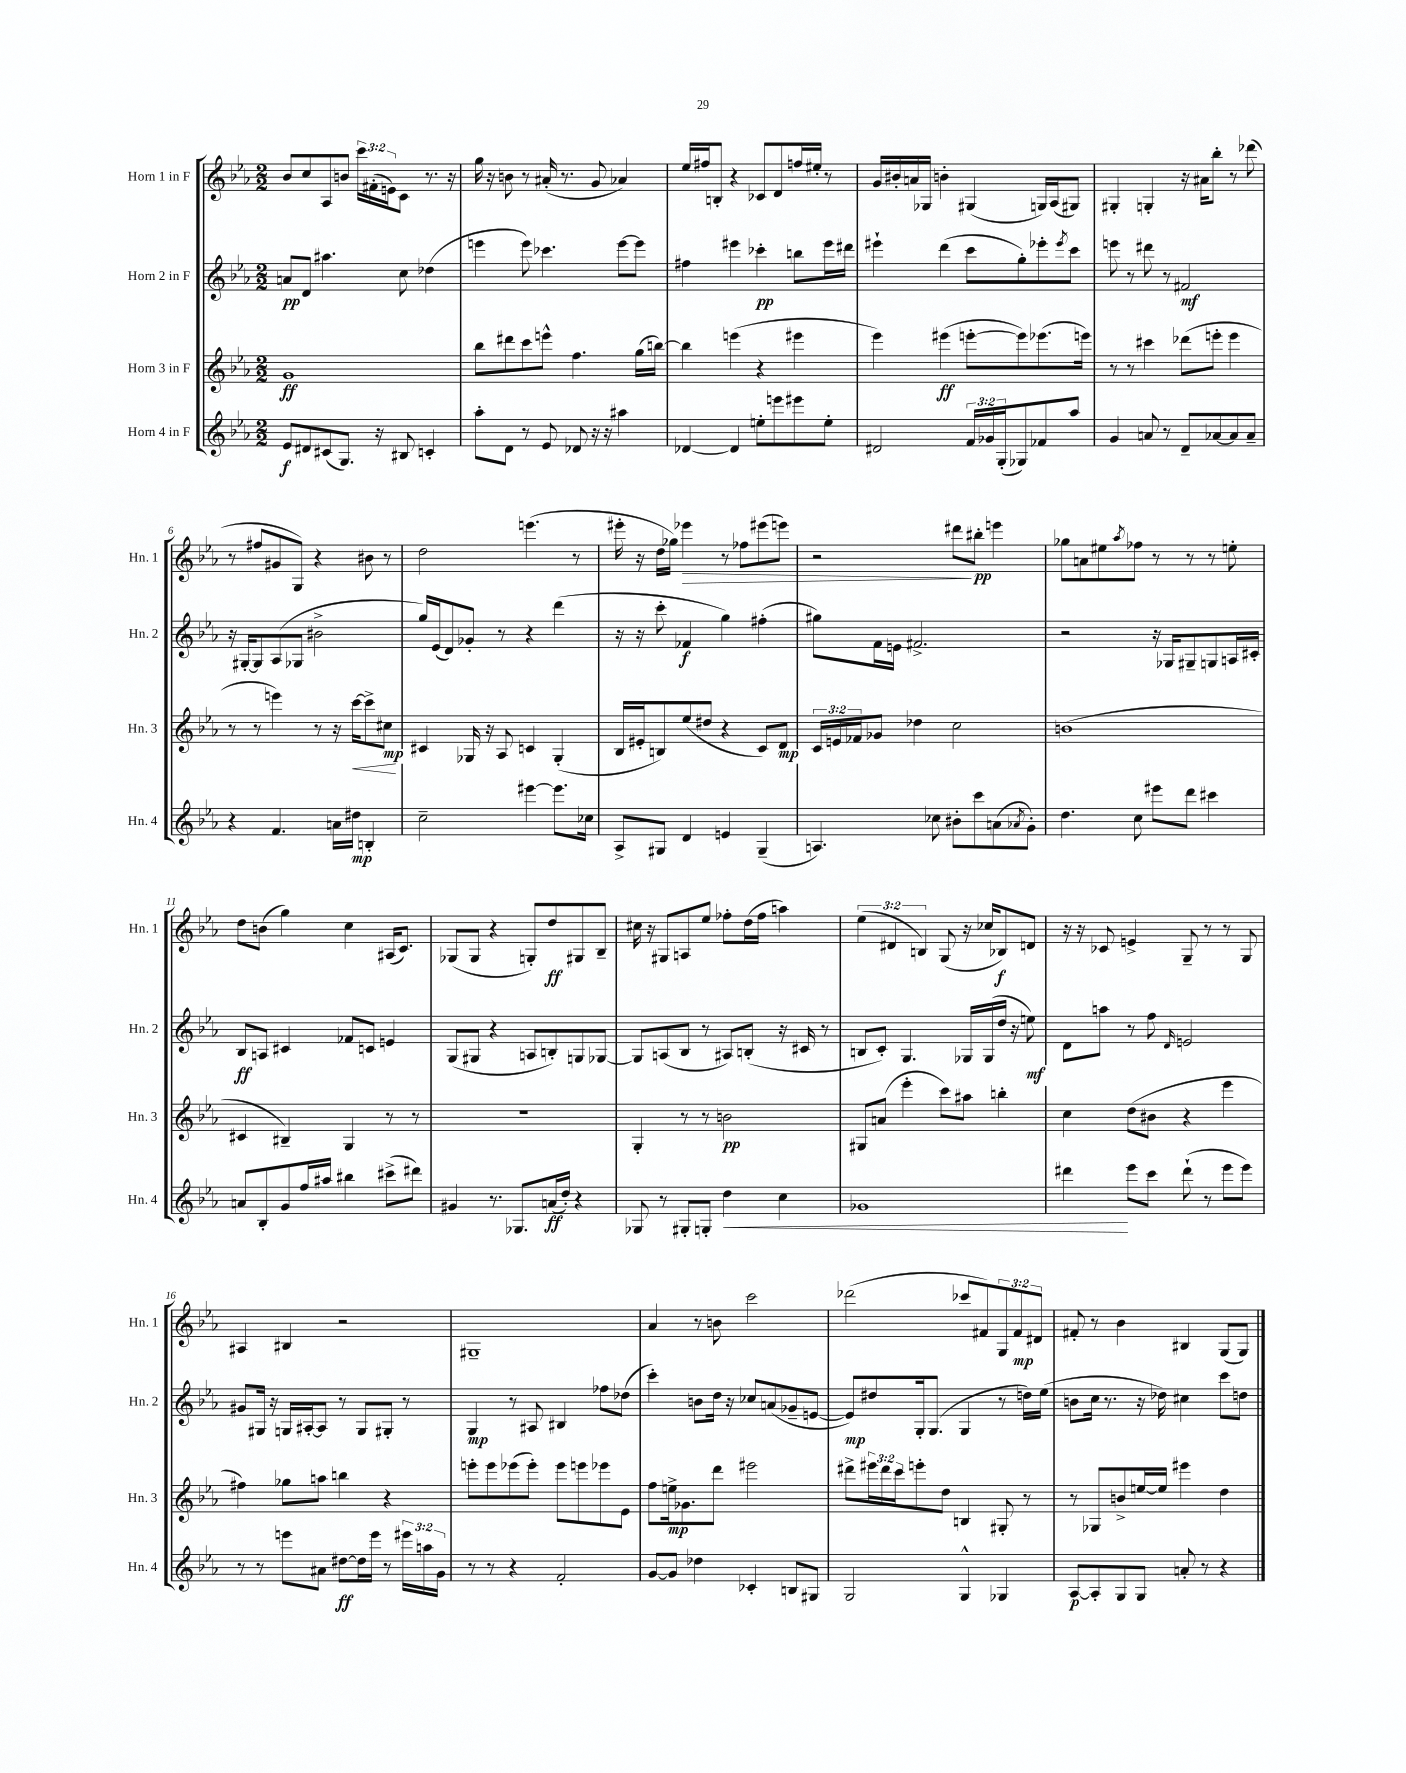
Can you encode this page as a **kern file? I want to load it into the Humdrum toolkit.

**kern	**dynam	**kern	**dynam	**kern	**dynam	**kern	**dynam
*part4	*part4	*part3	*part3	*part2	*part2	*part1	*part1
*staff4	*staff4	*staff3	*staff3	*staff2	*staff2	*staff1	*staff1
*I"Horn 4 in F	*	*I"Horn 3 in F	*	*I"Horn 2 in F	*	*I"Horn 1 in F	*
*I'Hn. 4	*	*I'Hn. 3	*	*I'Hn. 2	*	*I'Hn. 1	*
*clefG2	*	*clefG2	*	*clefG2	*	*clefG2	*
*k[b-e-a-]	*	*k[b-e-a-]	*	*k[b-e-a-]	*	*k[b-e-a-]	*
*M2/2	*	*M2/2	*	*M2/2	*	*M2/2	*
=1	=1	=1	=1	=1	=1	=1	=1
8e-/L	f	1g	ff	8an/L	pp	8b-/L	.
8d#X/	.	.	.	8d/J	.	8cc/	.
(8c#X/	.	.	.	4.aa#X\	.	8A-/	.
8.G/J)	.	.	.	.	.	8bn/J	.
.	.	.	.	.	.	24ccc\LL	.
.	.	.	.	.	.	(24f#X'\	.
16r	.	.	.	.	.	.	.
.	.	.	.	.	.	24en\J)	.
8B#X/	.	.	.	8cc\	.	8c\J	.
4cn'/	.	.	.	(4dd-X\	.	8.r	.
.	.	.	.	.	.	16r	.
=2	=2	=2	=2	=2	=2	=2	=2
8aa-'\L	.	8bb-\L	.	4eeen\	.	16gg\	.
.	.	.	.	.	.	16r	.
8d\J	.	8ddd#X\	.	.	.	8bn\	.
8r	.	8ccc\	.	8eee\)	.	8r	.
8e-/	.	8eeen^^\J	.	4.ccc-X\	.	(16a#X'/	.
.	.	.	.	.	.	8.r	.
8d-X/	.	4.ff\	.	.	.	.	.
16r	.	.	.	.	.	8g/	.
16r	.	.	.	.	.	.	.
4aa#X\	.	.	.	[8eee\L	.	4a-X/)	.
.	.	(16gg\LL	.	8eee\J]	.	.	.
.	.	[16bbn\JJ)	.	.	.	.	.
=3	=3	=3	=3	=3	=3	=3	=3
[4d-X/	.	4bb\]	.	4ff#X\	.	16ee-/LL	.
.	.	.	.	.	.	16ff#X/J	.
.	.	.	.	.	.	8Bn'/J	.
4d-/]	.	(4eeen\	.	4eee#X\	.	4r	.
8een'\L	.	4r	.	4ccc-X'\	pp	8c-X/L	.
8eeen\	.	.	.	.	.	8d/	.
8eee#X\	.	4eee#X\	.	8bbn\L	.	16ffn/L	.
.	.	.	.	.	.	16ee#X'/JJ	.
8ee'\J	.	.	.	16eee#\L	.	8r	.
.	.	.	.	16ddd#X\JJ	.	.	.
=4	=4	=4	=4	=4	=4	=4	=4
2d#X/	.	4eee-\)	.	4eee#X`\	.	16g/LL	.
.	.	.	.	.	.	16b#X'/	.
.	.	.	.	.	.	16an/	.
.	.	.	.	.	.	16G-X/JJ	.
.	.	(4eee#X\	ff	(4ddd\	.	4bn'\	.
24f/LL	.	[8eeen'\L	.	8ccc\L	.	(4G#X/	.
24g-X/	.	.	.	.	.	.	.
(24G'/J	.	.	.	.	.	.	.
8G-X/)	.	8eee\])	.	8gg'\)	.	.	.
8f-X/	.	(8.eee-X\	.	8eee-X'\	.	16Gn/LL)	.
.	.	.	.	.	.	(16A-/J	.
.	.	.	.	8qeee-/	.	.	.
8aa-/J	.	.	.	8ccc\J	.	8G#X/J)	.
.	.	16eeen\Jk)	.	.	.	.	.
=5	=5	=5	=5	=5	=5	=5	=5
4g/	.	8r	.	8eeen\	.	4G#X'/	.
.	.	8r	.	8r	.	.	.
8an/	.	4ccc#X\	.	8ddd#X\	.	4Gn'/	.
8r	.	.	.	8r	.	.	.
8d~/L	.	(8ddd-X\L	.	2f#X/	mf	16r	.
.	.	.	.	.	.	16a#X\KL	.
[8a-X/	.	8eeen'\J	.	.	.	8bb-'\J	.
8a-/]	.	4eee\	.	.	.	8r	.
8a-~/J	.	.	.	.	.	(8ddd-X\	.
!!LO:LB:g=z
=6	=6	=6	=6	=6	=6	=6	=6
4r	.	8r	.	16r	.	8r	.
.	.	.	.	[16G#X'/KL	.	.	.
.	.	8r	.	8G#/]	.	8ff#X/L	.
4.f/	.	4eeen\)	.	(8A-/	.	8g#X/	.
.	.	.	.	8G-X/J	.	8G/J)	.
.	.	8r	.	2b#X^\	.	4r	.
16an\LL	.	16r	.	.	.	.	.
!	!	!	!LO:HP:b	!	!	!	!
16dd#X\JJ	mp	[16ccc\KL	<	.	.	.	.
4Bn'/	.	8ccc^\]	.	.	.	8b#X\	.
.	.	8cc#X\J	mp	.	.	8r	.
.	.	.	[	.	.	.	.
=7	=7	=7	=7	=7	=7	=7	=7
2cc~\	.	4c#X/	.	16gg/LL)	.	2dd\	.
.	.	.	.	(16e-/J	.	.	.
.	.	.	.	8d/)	.	.	.
.	.	16G-X/	.	8g-X'/J	.	.	.
.	.	16r	.	.	.	.	.
.	.	8A-/	.	8r	.	.	.
[4eee#X\	.	4cn/	.	4r	.	(4.eeen\	.
8.eee#\L]	.	(4G-'/	.	(4ddd\	.	.	.
.	.	.	.	.	.	8r	.
16cc-X\Jk	.	.	.	.	.	.	.
=8	=8	=8	=8	=8	=8	=8	=8
8A-^/L	.	16B-/LL	.	16r	.	16eee#X'\	.
.	.	16e#X'/J	.	16r	.	16r	.
8G#X/J	.	8Bn/)	.	8ccc'\	.	16dd\LL	.
.	.	.	.	.	.	16gg-X\JJ)	.
!	!	!	!	!	!	!	!LO:HP:b
4d/	.	(8ee-/	.	4f-X/	f	4eee-X\	>
.	.	8dd#X/J	.	.	.	.	.
4en/	.	4r	.	4gg\)	.	8r	.
.	.	.	.	.	.	8ff-X\L	.
(4G#~/	.	8c/L)	.	(4ff#X'\	.	(8eee#X\	.
.	.	8d/J	mp	.	.	8eeen\J)	.
=9	=9	=9	=9	=9	=9	=9	=9
4.An/)	.	24c/LL	.	8gg#X\L)	.	2r	.
.	.	24en/	.	.	.	.	.
.	.	24f-X/J	.	.	.	.	.
.	.	8g-X/J	.	16f\L	.	.	.
.	.	.	.	16en\JJ	.	.	.
.	.	4dd-X\	.	2.f#X^/	.	.	.
8cc-X\	.	.	.	.	.	.	.
8b#X'\L	.	2cc\	.	.	.	8ddd#X\L	.
8ccc\	.	.	.	.	.	8bb#X'\J	] pp
(8an\	.	.	.	.	.	4eeen\	.
8qa-X/	.	.	.	.	.	.	.
8g'\J)	.	.	.	.	.	.	.
=10	=10	=10	=10	=10	=10	=10	=10
4.dd\	.	(1bn	.	2r	.	8gg-X\L	.
.	.	.	.	.	.	8an\	.
.	.	.	.	.	.	8ee#X\	.
.	.	.	.	.	.	8qaa-/	.
8cc\	.	.	.	.	.	8ff-X\J	.
8eee#X\L	.	.	.	16r	.	8r	.
.	.	.	.	16G-X/KL	.	.	.
8ddd\J	.	.	.	8G#X~/	.	8r	.
4ccc#X\	.	.	.	8Gn/	.	8r	.
.	.	.	.	16An/L	.	8een'\	.
.	.	.	.	16c#X'/JJ	.	.	.
!!LO:LB:g=z
=11	=11	=11	=11	=11	=11	=11	=11
8an/L	.	4c#X/	.	8B-/L	ff	8dd\L	.
8B-'/	.	.	.	8An/J	.	(8bn\J	.
8g/	.	4B#X~/)	.	4c#X/	.	4gg\)	.
16ff/L	.	.	.	.	.	.	.
16aa#X/JJ	.	.	.	.	.	.	.
4bb#X\	.	4G/	.	8f-X/L	.	4cc\	.
.	.	.	.	8cn/J	.	.	.
(8ccc#X^\L	.	8r	.	4en/	.	(16A#X/KL	.
.	.	.	.	.	.	8.c/J)	.
8ddd#X\J)	.	8r	.	.	.	.	.
=12	=12	=12	=12	=12	=12	=12	=12
4g#X/	.	1r	.	(8G/L	.	(8G-X/L	.
.	.	.	.	8G#X/J	.	8G-/J	.
8.r	.	.	.	4r	.	4r	.
8.G-X/L	.	.	.	.	.	.	.
.	.	.	.	8An/L	.	8Gn'/L)	.
(16an/L	ff	.	.	8Bn'/)	.	8dd/	ff
16dd'/JJ)	.	.	.	.	.	.	.
4r	.	.	.	8Gn/	.	8G#X/	.
.	.	.	.	[8G-X/J	.	8B-~/J	.
=13	=13	=13	=13	=13	=13	=13	=13
8G-X/	.	4G'/	.	8G-/L]	.	16cc#X\	.
.	.	.	.	.	.	16r	.
8r	.	.	.	(8An/	.	8G#X/L	.
8G#X'/L	.	8r	.	8B-/J	.	8An/	.
8Gn'/J	.	8r	.	8r	.	8ee-/J	.
!	!LO:HP:b	!	!	!	!	!	!
4dd\	<	2bn\	pp	8A#X/L)	.	8ff-X'\L	.
.	.	.	.	(8Bn'/J	.	(16dd\L	.
.	.	.	.	.	.	16ff-\JJ	.
4cc\	.	.	.	16r	.	4aan\)	.
.	.	.	.	16c#X/	.	.	.
.	.	.	.	8r	.	.	.
=14	=14	=14	=14	=14	=14	=14	=14
1g-X	.	8G#X/L	.	8Bn/L	.	(6ee-\	.
.	.	(8an/J	.	8c'/J)	.	.	.
.	.	.	.	.	.	6d#X/	.
.	.	4eee-'\	.	4.G/	.	.	.
.	.	.	.	.	.	6Bn/)	.
.	.	8ccc\L)	.	.	.	(8G/	.
.	.	8aa#X\J	.	16G-X/LL	.	16r	.
.	.	.	.	(16G-/	.	16cc-X/KL	.
.	.	4bbn'\	.	16dd/JJ	.	8B-X/)	f
.	.	.	.	16r	.	.	.
.	.	.	.	8een\)	mf	8dn/J	.
=15	=15	=15	=15	=15	=15	=15	=15
4ddd#X\	.	4cc\	.	8d\L	.	16r	.
.	.	.	.	.	.	16r	.
.	.	.	.	8aan\J	.	8c-X/	.
8eee-\L	[	(8dd\L	.	8r	.	4en^/	.
8ccc\J	.	8b#X\J	.	8ff\	.	.	.
.	.	.	.	16qqd/	.	.	.
(8ddd#`\	.	4r	.	2en/	.	8G~/	.
8r	.	.	.	.	.	8r	.
8eee-\L	.	4eee-\	.	.	.	8r	.
8eee-\J)	.	.	.	.	.	8G/	.
!!LO:LB:g=z
=16	=16	=16	=16	=16	=16	=16	=16
8r	.	4ff#X\)	.	8g#X/L	.	4A#X/	.
8r	.	.	.	16G#X/Jk	.	.	.
.	.	.	.	16r	.	.	.
8eeen\L	.	8gg-X\L	.	16Gn/LL	.	4B#X/	.
.	.	.	.	[16A#X'/J	.	.	.
8a#X\J	.	8aan\J	.	8A#/J]	.	.	.
[8dd#X\L	ff	4bbn\	.	8r	.	2r	.
16dd#\L]	.	.	.	8G/L	.	.	.
16eee\JJ	.	.	.	.	.	.	.
8r	.	4r	.	8G#X'/J	.	.	.
24eee#X\LL	.	.	.	8r	.	.	.
24aan\	.	.	.	.	.	.	.
24g\JJ	.	.	.	.	.	.	.
=17	=17	=17	=17	=17	=17	=17	=17
8r	.	8eeen'\L	.	4G/	mp	1G#X~	.
8r	.	8eee\	.	.	.	.	.
4r	.	(8eee-X\	.	8r	.	.	.
.	.	8eee-'\J)	.	8A#X/	.	.	.
2f'/	.	8eee-\L	.	4B#X/	.	.	.
.	.	8eeen\	.	.	.	.	.
.	.	8eee-X\	.	8ff-X\L	.	.	.
.	.	8e-\J	.	(8dd-X\J	.	.	.
=18	=18	=18	=18	=18	=18	=18	=18
[8g/L	.	8ff\L	.	4ccc'\)	.	4a-/	.
8g/J]	.	16een^\k	mp	.	.	.	.
.	.	8.g-X\	.	.	.	.	.
4dd-X\	.	.	.	8bn\L	.	8r	.
.	.	8ddd\J	.	16dd\Jk	.	8bn\	.
.	.	.	.	16r	.	.	.
4c-X'/	.	2eee#X\	.	8cc-X/L	.	2ccc\	.
.	.	.	.	(8an/	.	.	.
8Bn/L	.	.	.	8g-X~/	.	.	.
8G#X/J	.	.	.	[8en/J	.	.	.
=19	=19	=19	=19	=19	=19	=19	=19
2G/	.	8ddd#X^\L	.	8e/L])	mp	(2ddd-X\	.
.	.	24eee#X\L	.	8dd#X/	.	.	.
.	.	24ddd#\	.	.	.	.	.
.	.	24ccc\J	.	.	.	.	.
.	.	8eeen'\	.	16G'/k	.	.	.
.	.	.	.	(8.G/J	.	.	.
.	.	8dd\J	.	.	.	.	.
4G^^/	.	4Bn/	.	4G/	.	8ccc-X/L	.
.	.	.	.	.	.	8f#X/)	.
4G-X/	.	8G#X'/	.	8r	.	12G/	.
.	.	.	.	.	.	12f#/	mp
.	.	8r	.	16ddn\LL)	.	.	.
.	.	.	.	.	.	12d#X/J	.
.	.	.	.	(16ee-\JJ	.	.	.
=20	=20	=20	=20	=20	=20	=20	=20
[8A-/L	p	8r	.	8bn\L	.	8f#X'/	.
8A-'/]	.	8G-X/L	.	16cc\Jk	.	8r	.
.	.	.	.	8.r	.	.	.
8G/	.	8bn^/	.	.	.	4b-\	.
8G/J	.	[16een/L	.	16r	.	.	.
.	.	16ee/JJ]	.	16dd-X\)	.	.	.
8an'/	.	4eee#X\	.	4cc#X\	.	4B#X/	.
8r	.	.	.	.	.	.	.
4r	.	4dd\	.	8ccc\L	.	(8G/L	.
.	.	.	.	8ddn\J	.	8G/J)	.
==	==	==	==	==	==	==	==
*-	*-	*-	*-	*-	*-	*-	*-
